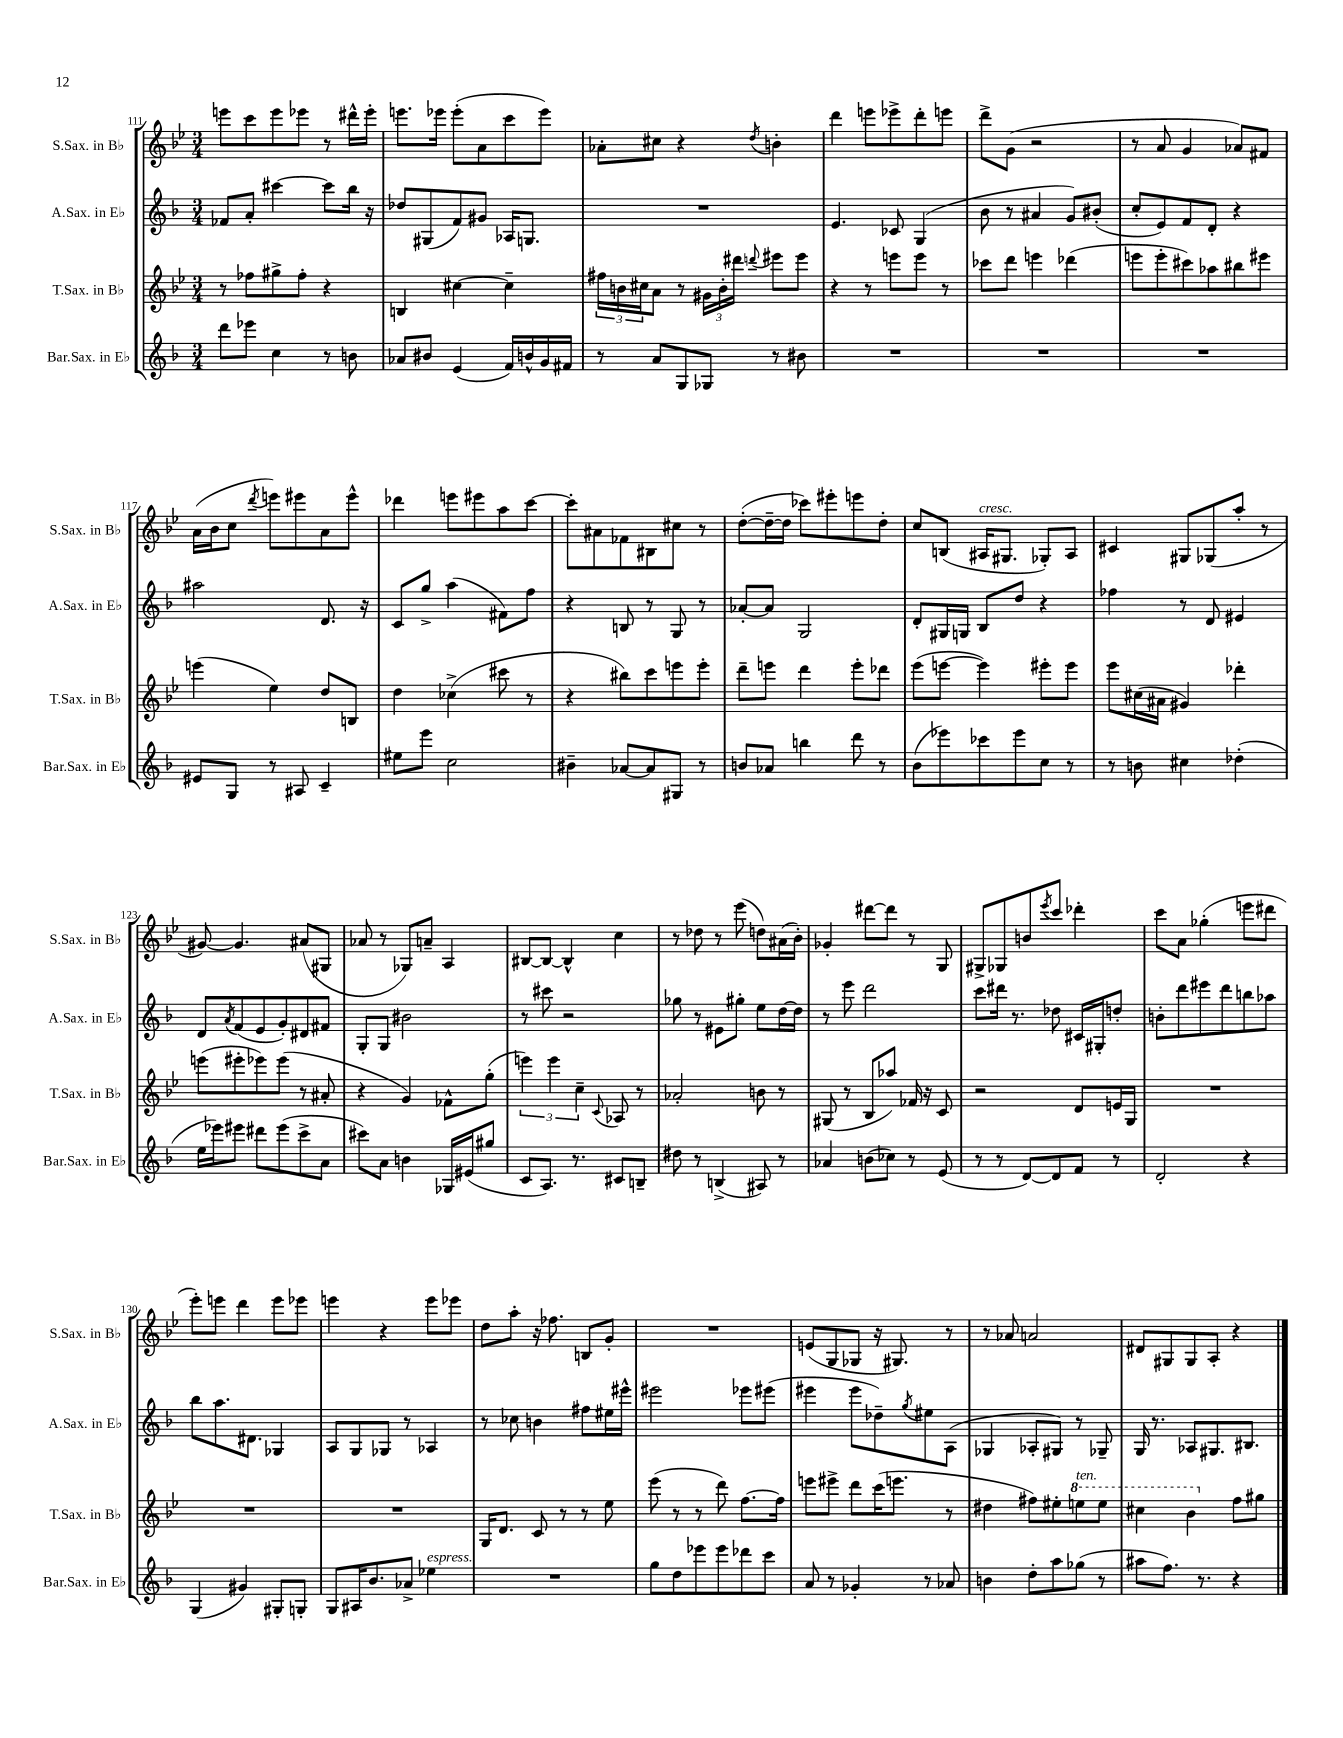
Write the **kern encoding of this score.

**kern	**kern	**kern	**kern
*part4	*part3	*part2	*part1
*staff4	*staff3	*staff2	*staff1
*I"Bar.Sax. in E♭	*I"T.Sax. in B♭	*I"A.Sax. in E♭	*I"S.Sax. in B♭
*I'Bar.Sax. in E♭	*I'T.Sax. in B♭	*I'A.Sax. in E♭	*I'S.Sax. in B♭
*clefG2	*clefG2	*clefG2	*clefG2
*k[b-]	*k[b-e-]	*k[b-]	*k[b-e-]
*M3/4	*M3/4	*M3/4	*M3/4
=111	=111	=111	=111
8ddd\L	8r	8f-X/L	8eeen\L
8eee-X\J	8ff-X\L	8a'/J	8ccc\
4cc\	8gg#X^\	[4ccc#X\	8eee\
.	8ff-'\J	.	8eee-X\J
8r	4r	8ccc#\L]	8r
8bn\	.	16bb-\Jk	16ddd#X^^\LL
.	.	16r	16eee-'\JJ
=112	=112	=112	=112
8a-X/L	4Bn/	8dd-X/L	8.eeen\L
8b#X/J	.	(8G#X/	.
.	.	.	16eee-X\Jk
(4e/	[4cc#X\	8f/)	(8eee-'\L
.	.	8g#X/J	8a\
16f/LL)	4cc#~\]	16A-X/KL	8ccc\
16bn^^/	.	8.Gn/J	.
16g/	.	.	8eee-\J)
16f#X/JJ	.	.	.
=113	=113	=113	=113
8r	24ff#X\LL	2.r	8a-X'\L
.	24bn\	.	.
.	24cc#X\J	.	.
8a/L	8a\J	.	8cc#X\J
8G/	8r	.	4r
8G-X/J	24g#X\LL	.	.
.	24b'\	.	.
.	24ddd#X\JJ	.	.
.	8qqdddn/	.	8qdd/
8r	8eee#X\L	.	4bn'\
8b#X\	8eee#\J	.	.
=114	=114	=114	=114
2.r	4r	4.e/	4ddd\
.	8r	.	8eeen\L
.	8eeen\L	8c-X/	8eee-X^\
.	8eee\J	(4G/	8ddd'\
.	8r	.	8eeen\J
=115	=115	=115	=115
2.r	8ccc-X\L	8b-\	8ddd^\L
.	8ddd\J	8r	(8g\J
.	4eeen\	4a#X/	2r
.	(4ddd-X\	8g/L)	.
.	.	(8b#X'/J	.
=116	=116	=116	=116
2.r	8eeen\L	8cc'/L	8r
.	8eee'\	8e/)	8a/
.	8ccc#X\)	8f/	4g/
.	8aa-X\	8d'/J	.
.	8bb#X\	4r	8a-X/L)
.	8eee#X\J	.	8f#X/J
!!LO:LB:g=z
=117	=117	=117	=117
8e#X/L	(4eeen\	2aa#X\	(16a\LL
.	.	.	16b-\J
8G/J	.	.	8cc\J
.	.	.	8qddd/
8r	4ee-\)	.	8eeen\L)
8A#X/	.	.	8eee#X\
4c~/	8dd/L	8.d/	8a\
.	8Bn/J	.	8eee#^^\J
.	.	16r	.
=118	=118	=118	=118
8ee#X\L	4dd\	8c/L	4ddd-X\
8eee\J	.	8gg^/J	.
2cc\	(4cc-X^\	(4aa\	8eeen\L
.	.	.	8eee#X\
.	8ccc#X\	8f#X\L)	8aa\
.	8r	8ff\J	[8ccc\J
=119	=119	=119	=119
4b#X~\	4r	4r	8ccc'\L]
.	.	.	8a#X\
[8a-X/L	8bb#X\L)	8Bn/	8f-X\
8a-/]	8ccc\	8r	8B#X\
8G#X/J	8eeen\	8G/	8cc#X\J
8r	8eee'\J	8r	8r
=120	=120	=120	=120
8bn/L	8ddd~\L	[8a-X'/L	([8dd'\L
8a-X/J	8eeen\J	8a-/J]	16dd~\L_
.	.	.	16dd\JJ]
4bbn\	4ddd\	2G/	8ccc-X\L)
.	.	.	8eee#X'\
8ddd\	8eee'\L	.	8eeen\
8r	8ddd-X\J	.	8dd'\J
=121	=121	=121	=121
(8b-\L	(8eee-\L	8d'/L	8cc/L
8eee-X\)	[8eeen\J	16G#X/L	(8Bn/J
.	.	16Gn/JJ	.
!	!	!	!LO:TX:a:i:t=cresc.
8ccc-X\	4eee\])	8B-/L	16A#X/KL
.	.	.	8.G#X/J
8eee-\	.	8dd/J	.
8cc\J	8eee#X'\L	4r	8G-X'/L)
8r	8eee#\J	.	8A#/J
=122	=122	=122	=122
8r	8eee-\L	4ff-X\	4c#X/
8bn\	(16cc#X\L	.	.
.	16a#X\JJ	.	.
4cc#X\	4g#X/)	8r	8G#X/L
.	.	8d/	(8G-X/
(4dd-X'\	4ddd-X'\	4e#X/	8aa'/J
.	.	.	8r
!!LO:LB:g=z
=123	=123	=123	=123
16ee\LL	(8eeen\L	8d/L	[8g#X/)
16eee-X\J)	.	.	.
.	.	8qa/	.
8eee#X\J	8eee#X'\	(8f/	4.g#/]
8ddd#X\L	8eee-X\)	8e/	.
(8eee#\	(8eee-\J	8g'/)	.
8ccc^\	8r	8d#X/	(8a#X/L
8a\J	8a#X'/	8f#X/J	8G#X/J
=124	=124	=124	=124
8ccc#X\L)	4r	8G'/L	8a-X/
8a\J	.	8G/J	8r
4bn\	4g/)	2b#X\	8G-X/L)
.	.	.	8an~/J
16G-X/LL	8f-X^^\L	.	4A/
(16e#X/J	.	.	.
8gg#X/J	(8gg'\J	.	.
=125	=125	=125	=125
8c/L	6eeen\)	8r	[8B#X/L
8.A/J)	.	8ccc#X\	8B#/J_
.	6eee\	.	.
.	.	2r	4B#^^/]
8.r	.	.	.
.	6cc~\	.	.
.	8qqc/	.	.
8c#X/L	8A-X/	.	4cc\
8Bn~/J	8r	.	.
=126	=126	=126	=126
8dd#X\	2a-X'/	8gg-X\	8r
8r	.	8r	8dd-X\
(4Bn^/	.	8e#X\L	8r
.	.	8gg#X'\J	(8eee-\
8A#X/)	8bn\	8ee\L	8ddn\L)
8r	8r	[16dd\L	(16a#X\L
.	.	16dd\JJ]	16b-'\JJ)
=127	=127	=127	=127
4a-X/	(8G#X/	8r	4g-X'/
.	8r	8eee\	.
(8bn\L	8B-/L	2ddd\	[8ddd#X\L
8cc-X\J)	8aa-X/J)	.	8ddd#\J]
8r	16f-X/	.	8r
.	16r	.	.
(8e/	8c/	.	8G/
=128	=128	=128	=128
8r	2r	8ccc\L	8G#X^/L
8r	.	16ddd#X\Jk	8G-X/
.	.	8.r	.
[8d/L)	.	.	8bn/
.	.	.	8qeee-/
8d/]	.	8dd-X\	8ccc/J
8f/J	8d/L	16c#X/LL	4ddd-X'\
.	.	16G#X'/J	.
8r	16en/L	8ddn'/J	.
.	16G/JJ	.	.
=129	=129	=129	=129
2d'/	2.r	8bn'\L	8ccc\L
.	.	8ddd\	8a\J
.	.	8eee#X\	(4gg-X'\
.	.	8ddd\	.
4r	.	8bbn\	8eeen\L
.	.	8aa-X\J	8ddd#X\J
!!LO:LB:g=z
=130	=130	=130	=130
(4G/	2.r	8bb-\L	8eee-'\L)
.	.	8.aa\	8eeen\J
4g#X/)	.	.	4ddd\
.	.	8.d#X\J	.
8G#X'/L	.	4G-X/	8eee\L
8Gn'/J	.	.	8eee-X\J
=131	=131	=131	=131
8G/L	2.r	8A/L	4eeen\
16A#X/K	.	8G/	.
8.b-/	.	.	.
.	.	8G-X/J	4r
8a-X^/J	.	8r	.
!LO:TX:a:i:t=espress.	!	!	!
4ee-X\	.	4A-X/	8eee\L
.	.	.	8eee-X\J
=132	=132	=132	=132
2.r	16G/KL	8r	8dd\L
.	8.d/J	.	.
.	.	8cc-X\	8aa'\J
.	8c/	4bn\	16r
.	.	.	8.ff-X\
.	8r	.	.
.	8r	8ff#X\L	8Bn/L
.	8ee-\	16ee#X\L	8g'/J
.	.	16eee#X^^\JJ	.
=133	=133	=133	=133
8gg\L	(8eee-\	2eee#X\	2.r
8dd\	8r	.	.
8eee-X\	8r	.	.
8eee-\	8ddd\)	.	.
8ddd-X\	[8.ff\L	8eee-X\L	.
8ccc\J	.	(8eee#X\J	.
.	16ff\Jk]	.	.
=134	=134	=134	=134
8a/	8eeen\L	4eee#X\	(8en/L
8r	8eee#X^\J	.	8G/
4g-X'/	8ddd\L	8eee#\L	8G-X/J
.	(16ccc\K	8dd-X~\)	16r
.	8.eeen\J	.	8.G#X/)
.	.	8qgg/	.
8r	.	8ee#X\	.
8a-X/	8r	(8A\J	8r
=135	=135	=135	=135
4bn\	4dd#X\	4G-X/	8r
.	.	.	8a-X/
8dd'\L	8ff#X\L)	8A-X'/L	2an/
8aa\	8ee#X'\	8G#X/J)	.
*	*8va	*	*
!	!LO:TX:a:i:t=ten.	!	!
(8gg-X\J	8eeen\	8r	.
8r	8eee\J	8G-X~/	.
=136	=136	=136	=136
8aa#X\L	4ccc#X\	16G/	8d#X/L
.	.	8.r	.
8.ff\J)	.	.	8G#X/
.	4bb-\	8A-X/L	8G#/
8.r	.	.	.
.	.	8.G#X/	8A'/J
*	*X8va	*	*
4r	8ff\L	.	4r
.	.	8.B#X/J	.
.	8gg#X\J	.	.
==	==	==	==
*-	*-	*-	*-
